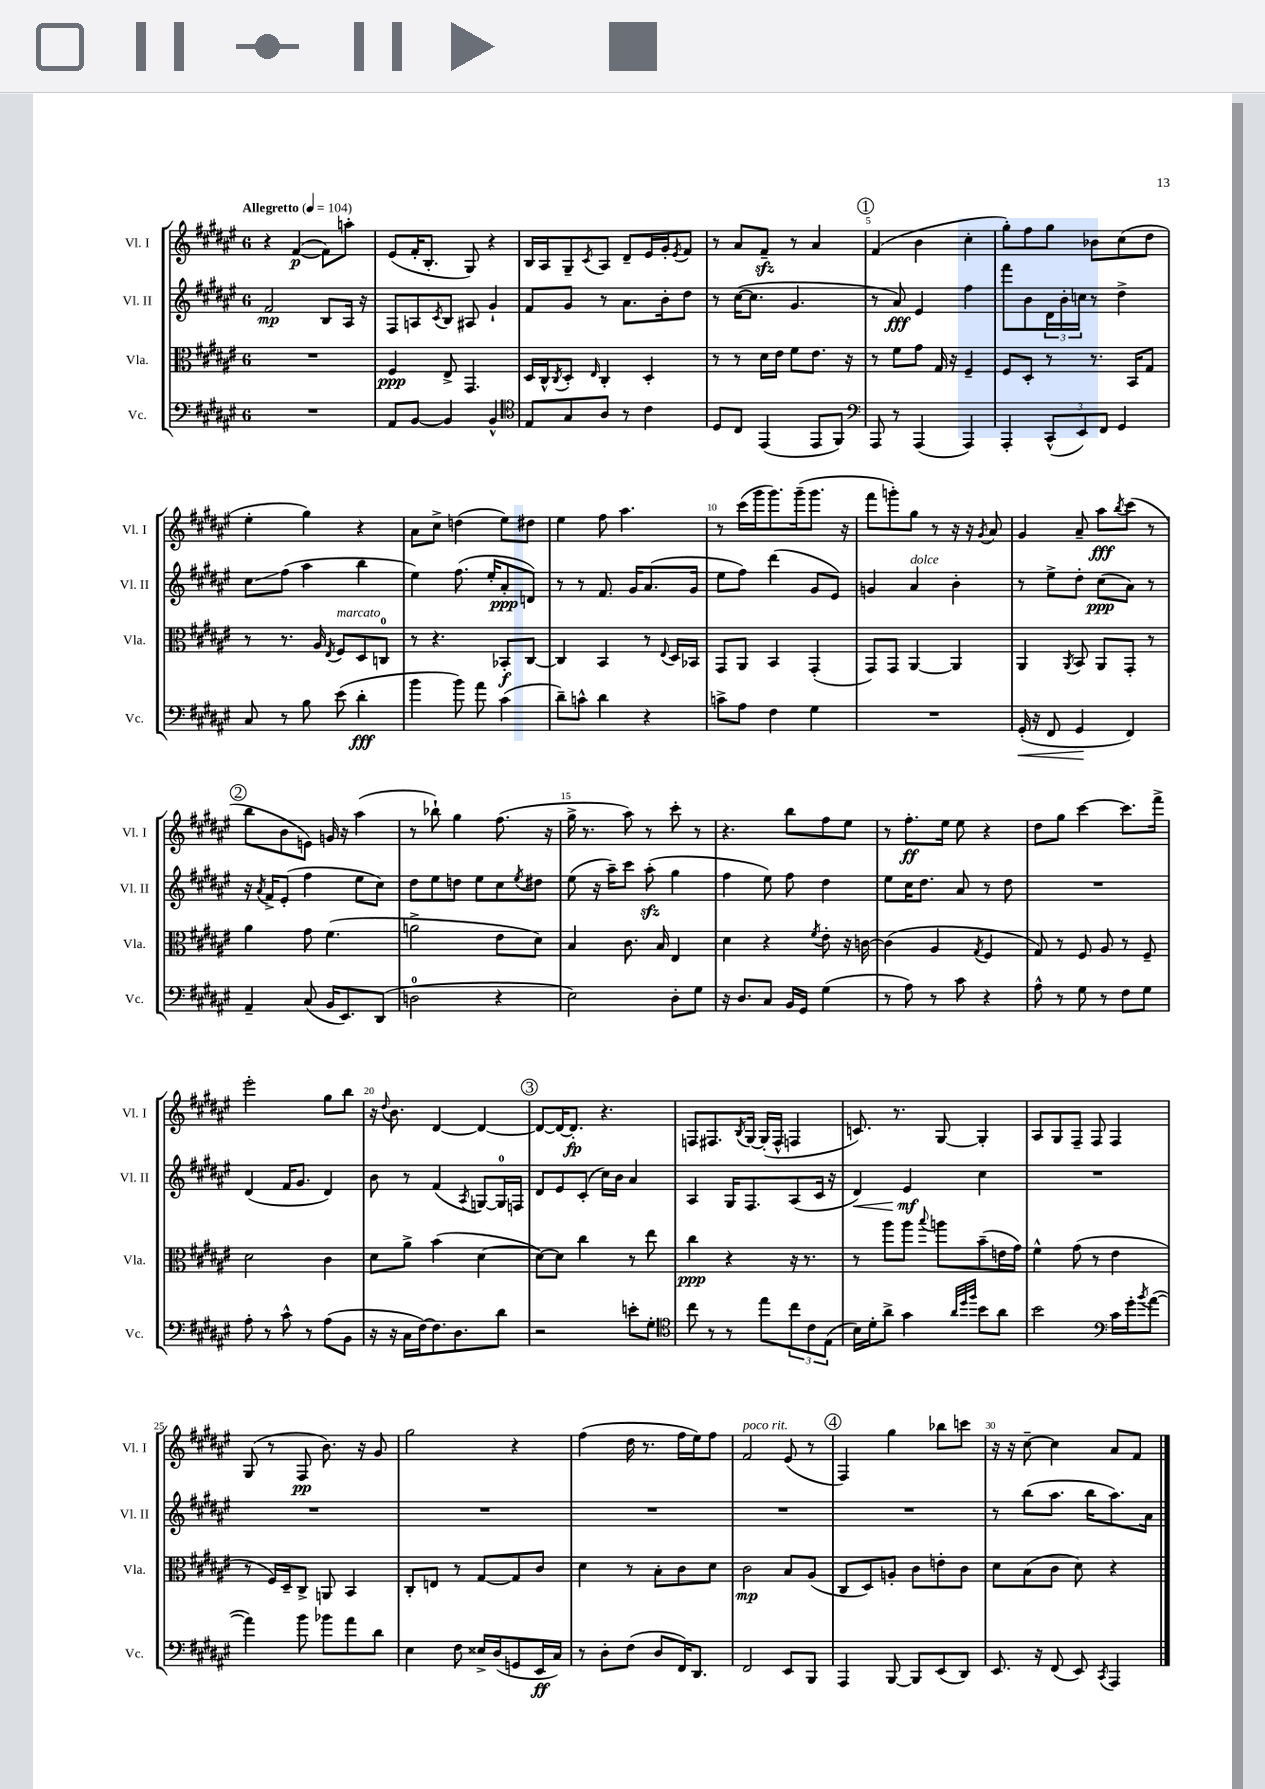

**kern	**kern	**kern	**kern
*staff4	*staff3	*staff2	*staff1
*clefF4	*clefC3	*clefG2	*clefG2
*k[f#c#g#d#a#e#]	*k[f#c#g#d#a#e#]	*k[f#c#g#d#a#e#]	*k[f#c#g#d#a#e#]
*M6/8	*M6/8	*M6/8	*M6/8
*MM104	*MM104	*MM104	*MM104
2.r	2.r	2f#	4r
.	.	.	([4f#
.	.	8B	8f#])
.	.	16A#	8aa'
.	.	16r	.
=	=	=	=
8AA#	4F#	8F#	(8e#
[8BB	.	8A	16f#'
.	.	.	8.B'
.	.	8qc#	.
4BB]	8E#^	8B	.
.	4.GG#	8A#	8G#)
4BB^^	.	4g#`	4r
=	=	=	=
*clefC4	*	*	*
8E#	16D#	8f#	16B
.	16C#^^	.	16A#
.	8qC#	.	.
8G#	8D#'	8g#	8G#~
.	16qqE#	.	8qc#
8A#	4C#'	8r	8A#
8r	.	8.a#	8d#~
4c#	4D#'	.	16e#
.	.	16b'	16g#'
.	.	.	8qe#
.	.	8dd#	8f#
=	=	=	=
8D#	8r	8r	8r
8C#	8r	([16cc#	8a#
.	.	8.cc#]	.
(4EE#	16d#	.	8f#~
.	16e#	.	.
.	8f#	4.g#	8r
8EE#	8.e#	.	4a#
8FF#)	.	.	.
.	16r	.	.
=	=	=	=
*clefF4	*	*	*
8AAA#	8r	8r	(4f#
8r	8f#	8a#)	.
(4AAA#	8g#	4e#	4b
.	16G#	.	.
.	16r	.	.
4AAA#)	4F#~	4ff#	4cc#'
=	=	=	=
4AAA#'	8F#	8fff#	8gg#')
.	8D#'	8b	8ff#
(12CC#^^	8r	24d#	8gg#
.	.	24b'	.
12EE#)	.	24cc	.
.	8.r	8r	8b-
12FF#	.	.	.
4GG#	.	4dd#^	(8cc#
.	16BB	.	.
.	8G#	.	8dd#
=	=	=	=
8C#	8r	8cc#	4ee#'
8r	8.r	(8ff#	.
8B	.	4aa#	4gg#)
.	16A#	.	.
.	8qE#	.	.
(8e#	8F#	.	.
4d#'	8D#	4bb	4r
.	8C	.	.
=	=	=	=
4b	8r	4ee#)	8a#
.	4.r	.	8cc#^
8b)	.	(8.ff#	(4dd
8a#	.	.	.
.	.	16ee#'	.
(4c#	8BB-'	8a#'	8ee#)
.	[8C#	8d)	8dd#
=	=	=	=
8d#~)	4C#]	8r	4ee#
8c^^	.	8r	.
4d#	4BB	8.f#	8ff#
.	.	.	4.aa#
.	.	16g#	.
4r	8r	(8.a#	.
.	8qqE#	.	.
.	16D#	.	.
.	16BB-	16g#	.
=	=	=	=
8c^	8GG#	8ee#	8r
8A#	8AA#	8ff#)	(16ccc#
.	.	.	16ggg#
4F#	4BB	(4ddd#	8.ggg#)
.	.	.	(16ggg#~
4G#	(4GG#'	8g#	8.ggg#
.	.	8e#)	.
.	.	.	16r
=	=	=	=
2.r	8GG#)	4g	8fff#
.	8GG#	.	8ggg')
.	[4AA#	4a#	8gg#
.	.	.	8r
.	4AA#]	4b'	16r
.	.	.	16r
.	.	.	8qg#
.	.	.	8a#
=	=	=	=
(16GG#'	4AA#	8r	4g#
16r	.	.	.
8FF#	.	8ee#^	.
.	8qAA#	.	.
4GG#	8BB	8dd#'	8a#~
.	8AA#	(8cc#	8aa#
.	.	.	8qbb
4FF#)	8GG#'	8a#)	(8ccc#
.	8r	8r	8r
=	=	=	=
4AA#~	4a#	16r	8bb
.	.	8qa#	.
.	.	16f#^	.
.	.	(8e#'	8b
(8C#	8g#	4ff#	8e)
16BB	(4.f#	.	16g
8.EE#)	.	.	16r
.	.	8ee#	(4aa#
(8DD#	.	8cc#)	.
=	=	=	=
2D	2a^	8dd#	8r
.	.	8ee#	8bb-`)
.	.	8dd	4gg#
.	.	8ee#	.
4r	8e#	8cc#	(8.ff#
.	.	8qee#	.
.	8d#)	8dd#	.
.	.	.	16r
=	=	=	=
2E#)	4B	(8ee#	16gg#^
.	.	.	8.r
.	.	16r	.
.	.	16aa#~)	.
.	8.c#	8ccc#	8aa#)
.	.	(8aa#'	8r
.	16B	.	.
8D#'	4E#	4gg#	8ccc#'
8G#	.	.	8r
=	=	=	=
16r	4d#	4ff#	4.r
8.D#	.	.	.
8C#	4r	8ee#)	.
16BB	.	8ff#	8bb
16GG#	.	.	.
.	8qf#	.	.
(4G#	8e#'	4dd#	8ff#
.	16r	.	8ee#
.	[16c	.	.
=	=	=	=
8r	(4c]	8ee#	8r
8A#)	.	16cc#	8.ff#'
.	.	8.dd#	.
8r	4A#	.	.
.	.	.	16ee#
8c#	.	8a#	8ee#
.	8qG#	.	.
4r	4F#	8r	4r
.	.	8dd#	.
=	=	=	=
8A#^^	8G#)	2.r	8dd#
8r	8r	.	8gg#
8G#	8F#	.	[4ccc#
8r	8A#	.	.
8F#	8r	.	8.ccc#]
8G#	8F#~	.	.
.	.	.	16fff#^
=	=	=	=
8A#'	2d#	(4d#	2eee#'
8r	.	.	.
8c#^^	.	16f#	.
.	.	8.g#	.
8r	.	.	.
(8A#	4c#	4d#)	8gg#
8BB	.	.	8bb
=	=	=	=
16r	8d#	8b	16r
.	.	.	8qqdd#
16r	.	.	8.b
16C#	8a#^	8r	.
[16F#)	.	.	.
8.F#]	(4b	(4f#	[4d#
8.D#	.	.	.
.	.	8qA#	.
.	[4d#	[8G)	4d#_
8d#	.	16G]	.
.	.	16F	.
=	=	=	=
2r	8d#_)	8d#	8d#_
.	8d#]	8e#	16d#_
.	.	.	8.d#']
.	4cc#	(8c#'	.
.	.	16cc#)	4.r
.	.	16b	.
8e'	8r	4a#	.
8G#'	8ee#	.	.
=	=	=	=
*clefC4	*	*	*
8cc#	4cc#	4A#	8F
8r	.	.	8.F#
8r	4r	16G#	.
.	.	.	8qB
.	.	8.F#	[16G#
8ee#	.	.	(16G#']
.	.	.	16F#^^
12cc#	16r	(8A#	4F
.	8.r	.	.
12c#	.	.	.
.	.	16c#	.
(12E#	.	.	.
.	.	16r	.
=	=	=	=
16B)	8r	4d#)	8.c)
16d#'	.	.	.
8a#^	8aa#	.	.
.	.	.	8.r
4g#	8aa#	4e#	.
.	8qqbb	.	.
.	8aa	.	[8G#
32qqa#	.	.	.
32qqdd#	.	.	.
32qqff#	.	.	.
8b	(8b~	4cc#	4G#']
8a#	16e	.	.
.	16g#)	.	.
=	=	=	=
2b	4f#^^	2.r	8A#
.	.	.	8G#
.	(8g#	.	8F#~
.	8r	.	8F#
*clefF4	*	*	*
16c#	4e#	.	4F#
16g#'	.	.	.
8qb	.	.	.
([8a#	.	.	.
=	=	=	=
4a#])	8r	2.r	(8G#
.	16F#)	.	8r
.	16D#~	.	.
8b	8C#^	.	8F#
8b-	8AA	.	8.b)
8a#	4BB	.	.
.	.	.	16r
8d#	.	.	8g#
=	=	=	=
4E#	8C#'	2.r	2gg#
.	8E	.	.
8F#	8r	.	.
16E##^	[8G#	.	.
(16D#	.	.	.
8GG	8G#]	.	4r
16EE#	8c#	.	.
16C#)	.	.	.
=	=	=	=
8r	4d#	2.r	(4ff#
8D#'	.	.	.
(8F#	8r	.	16dd#
.	.	.	8.r
8D#	8B'	.	.
16FF#)	8c#	.	16ff#
8.DD#	.	.	16ee#)
.	8d#	.	8ff#
=	=	=	=
2FF#	2c#	2.r	2f#
8EE#	8B	.	(8e#
8BBB	(8A#	.	8r
=	=	=	=
4AAA#	8C#	2.r	4F#)
.	8D#)	.	.
[8BBB	8A'	.	4gg#
8BBB]	8c#	.	.
(8EE#	8e'	.	8bb-
8DD#)	8c#	.	8ccc
=	=	=	=
8.EE#	8d#	8r	16r
.	.	.	16r
.	(8B	(8bb	[8cc#~
16r	.	.	.
(8FF#	8c#	8.aa#	4cc#]
8EE#)	8d#)	.	.
.	.	16bb	.
8qCC#	.	.	.
4AAA#	4r	8.aa#)	8a#
.	.	.	8f#
.	.	16a#	.
==	==	==	==
*-	*-	*-	*-
